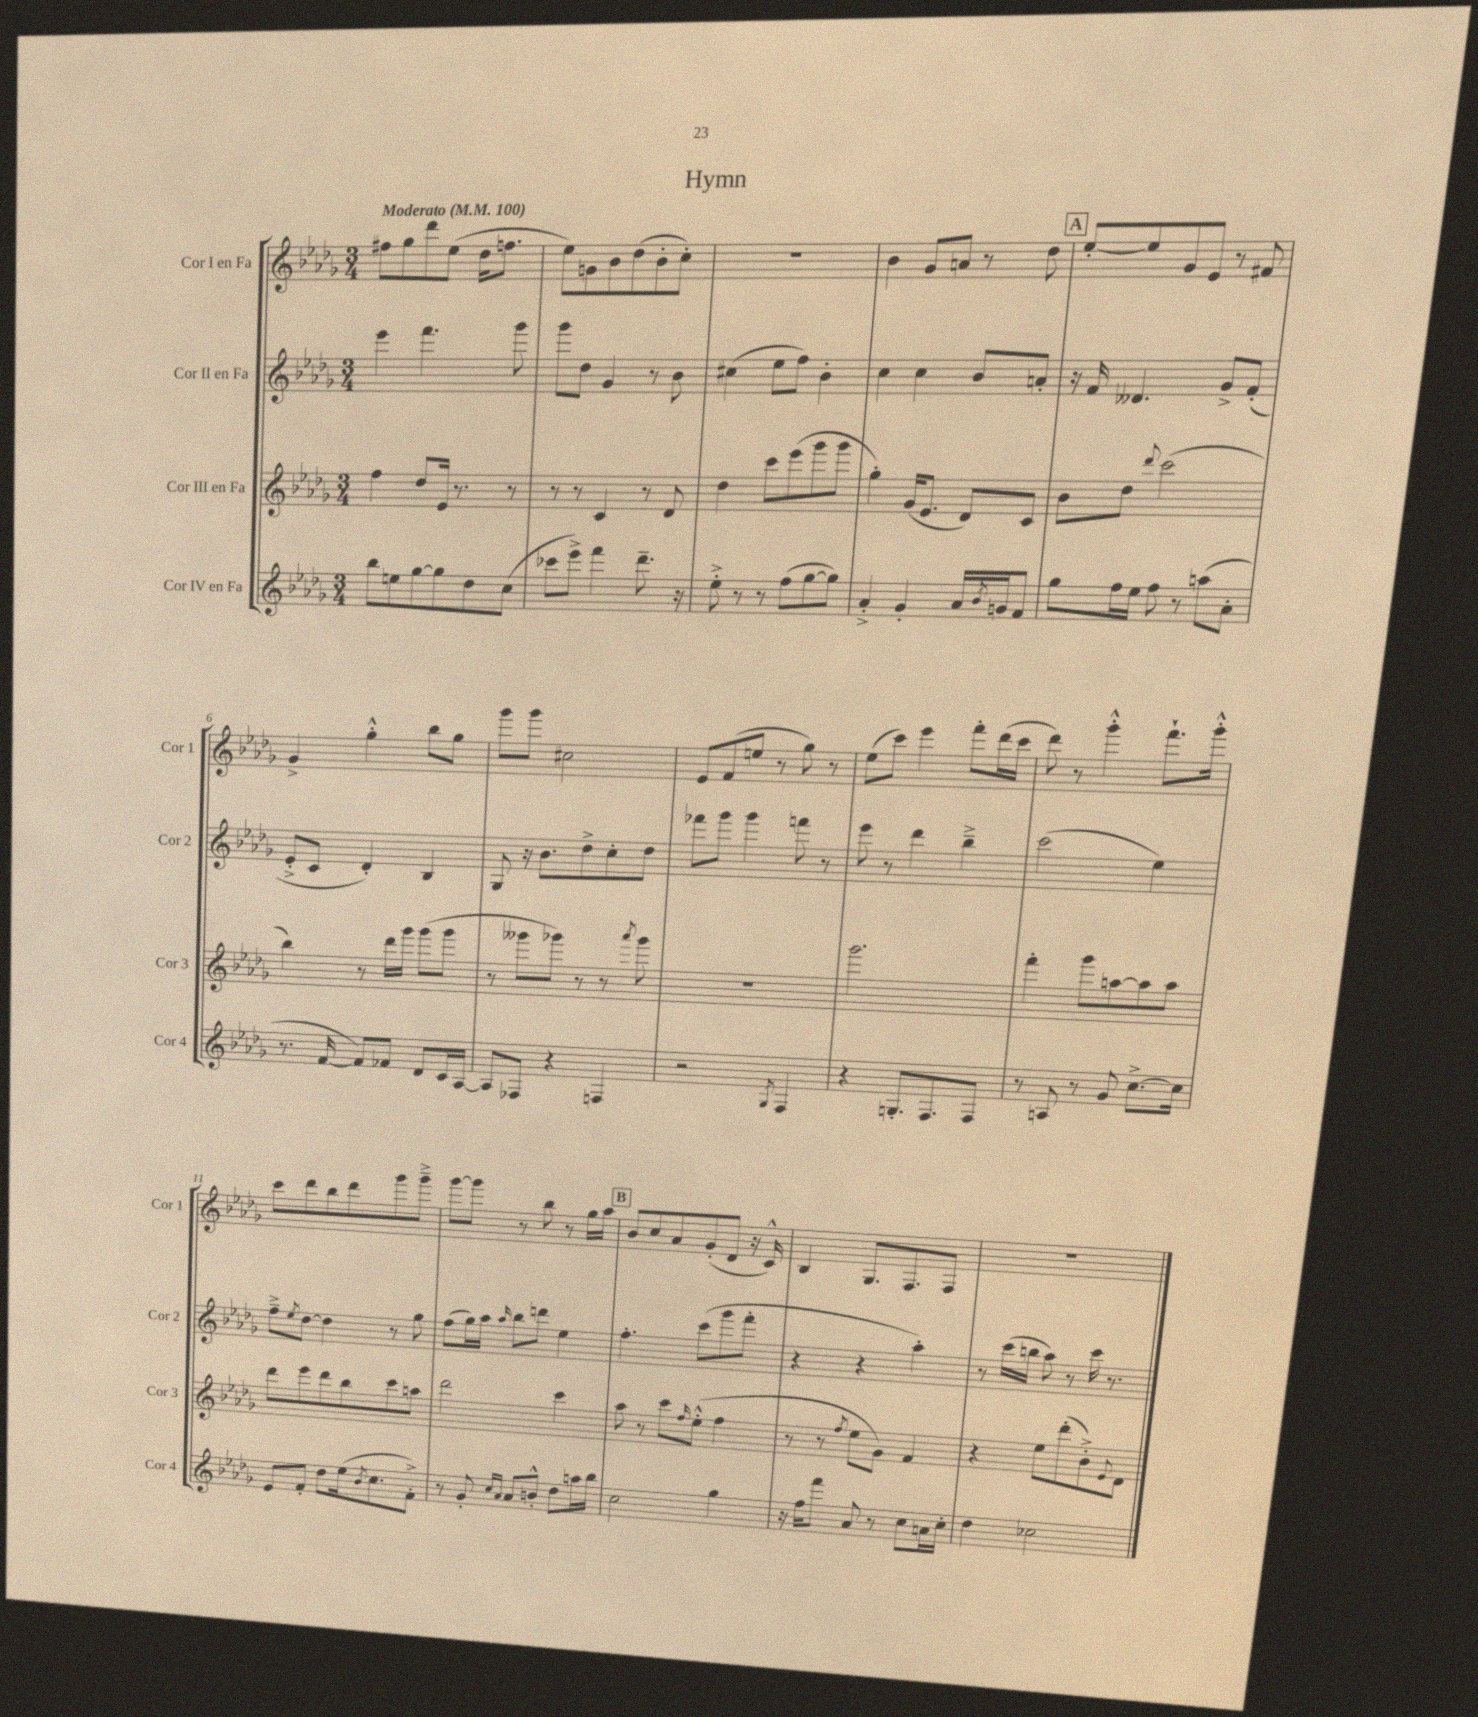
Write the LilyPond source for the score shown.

\header { title = "Hymn" }
<<
\new StaffGroup <<
\new Staff = "s0" \with { instrumentName = "Cor I en Fa" shortInstrumentName = "Cor 1" } {
    \clef treble \key des \major \numericTimeSignature \time 3/4 \tempo "Moderato" 4 = 100
    fis''8 ges''8 des'''8 ees''8( des''16 f''8. |
    ees''8) g'8 bes'8 des''8( bes'8-. c''8-.) |
    R2. |
    bes'4 ges'8 a'8 r8 des''8 |
    \mark \markup { \box "A" } ees''8~-. ees''8 ges'8 ees'8 r8 fis'8 |
    ges'4-> ges''4-.-^ bes''8 ges''8 |
    ges'''8 ges'''8 cis''2 |
    ees'8 f'8( e''8 r8 ges''8) r8 |
    ees''8( c'''8) ees'''4 f'''8-. des'''16( c'''16 |
    des'''8) r8 ges'''4-.-^ f'''8.-! ges'''16-.-^ |
    c'''8 des'''8 bes''8 des'''8 ges'''8 ges'''8---> |
    ges'''8~ ges'''8 r8 bes''8 r8 ges''16 aes''16 |
    \mark \markup { \box "B" } bes'8 c''8 aes'8 ges'8-.( des'8 r16 c'16-^) |
    bes4 ges8. f8. f8 |
    R2. \bar "|." |
}
\new Staff = "s1" \with { instrumentName = "Cor II en Fa" shortInstrumentName = "Cor 2" } {
    \clef treble \key des \major \numericTimeSignature \time 3/4
    ees'''4 f'''4. ges'''8 |
    ges'''8 des''8 ges'4 r8 bes'8 |
    cis''4( ees''8 f''8) bes'4-. |
    c''4 c''4 bes'8 a'8-. |
    \mark \markup { \box "A" } r16 f'16 deses'4. ges'8-> f'8-.( |
    ees'8-.-> c'8 des'4-.) bes4 |
    ges8 r16 bes'8. des''8-> c''8-. des''8 |
    fes'''8 ges'''8 ges'''4 f'''8 r8 |
    ees'''8 r8 des'''4 bes''4---> |
    c'''2( ees''4) |
    f''8---> \acciaccatura { ees''8 } des''8~ des''4 r8 ges''8 |
    f''8( ges''16) aes''16 \grace { aes''16 } bes''8 d'''8 ees''4 |
    \mark \markup { \box "B" } f''4.-. c'''8( ges'''8 f'''8-. |
    r4 r4 aes''4-.) |
    r8 c'''16( b''16 aes''8) r8 c'''16 r8. \bar "|." |
}
\new Staff = "s2" \with { instrumentName = "Cor III en Fa" shortInstrumentName = "Cor 3" } {
    \clef treble \key des \major \numericTimeSignature \time 3/4
    f''4 des''8 ees'16 r8. r8 |
    r8 r8 c'4 r8 des'8 |
    des''4 c'''8 ees'''8( ges'''8 ges'''8 |
    ges''4-.) ges'16( ees'8. des'8) c'8 |
    \mark \markup { \box "A" } bes'8 des''8 \appoggiatura { des'''8 } c'''2( |
    bes''4) r8 des'''16 ges'''16 ges'''8( ges'''8 |
    r8 geses'''8 ges'''8) r8 r8 \acciaccatura { aes'''8 } ges'''8 |
    R2. |
    ges'''2. |
    f'''4-. ges'''8 a''8~ a''8 a''8 |
    des'''8 ees'''8 des'''8 bes''8 c'''8 a''8 |
    des'''2 c'''4 |
    \mark \markup { \box "B" } aes''8 r8 c'''8 \grace { f''16 } ees''8-.-^( f''4 |
    r8 r8 \acciaccatura { f''8 } ees''8 ges'8) f'4 |
    r4 ees''8 des'''8-.( bes'8-.->) \appoggiatura { ees'8 } des'8 \bar "|." |
}
\new Staff = "s3" \with { instrumentName = "Cor IV en Fa" shortInstrumentName = "Cor 4" } {
    \clef treble \key des \major \numericTimeSignature \time 3/4
    bes''8 e''8 ges''8~ ges''8 des''8 c''8( |
    ces'''8 ees'''8->) f'''4 des'''8.-- r16 |
    ees''8-.-> r8 r8 f''8( ges''8~ ges''8) |
    aes'4-.-> ges'4-. aes'16 \acciaccatura { bes'8 } g'16 f'8 |
    \mark \markup { \box "A" } ges''8 f''16 ees''16 f''8 r8 a''8( aes'8-. |
    r8. f'16~ f'8) fes'8 des'8 c'16 aes16~ |
    aes8 fes8 r4 f4 |
    r2 \acciaccatura { ges8 } f4 |
    r4 g8.-. f8. f8 |
    r8 a8 r8 ges'8 c''8.~-> c''16 |
    ees'8 f'8-. des''8 ees''16( \acciaccatura { bes'8 } c''8. f'8-.->) |
    r8 ges'8-. \grace { c''16 aes'16 } aes'8 b'8-.-^ des''8 a''16 bes''16 |
    \mark \markup { \box "B" } c''2 ges''4 |
    r16 f''16 f'''8 aes'8 r8 c''8 a'16 c''16-. |
    des''4 ces''2 \bar "|." |
}
>>
>>
